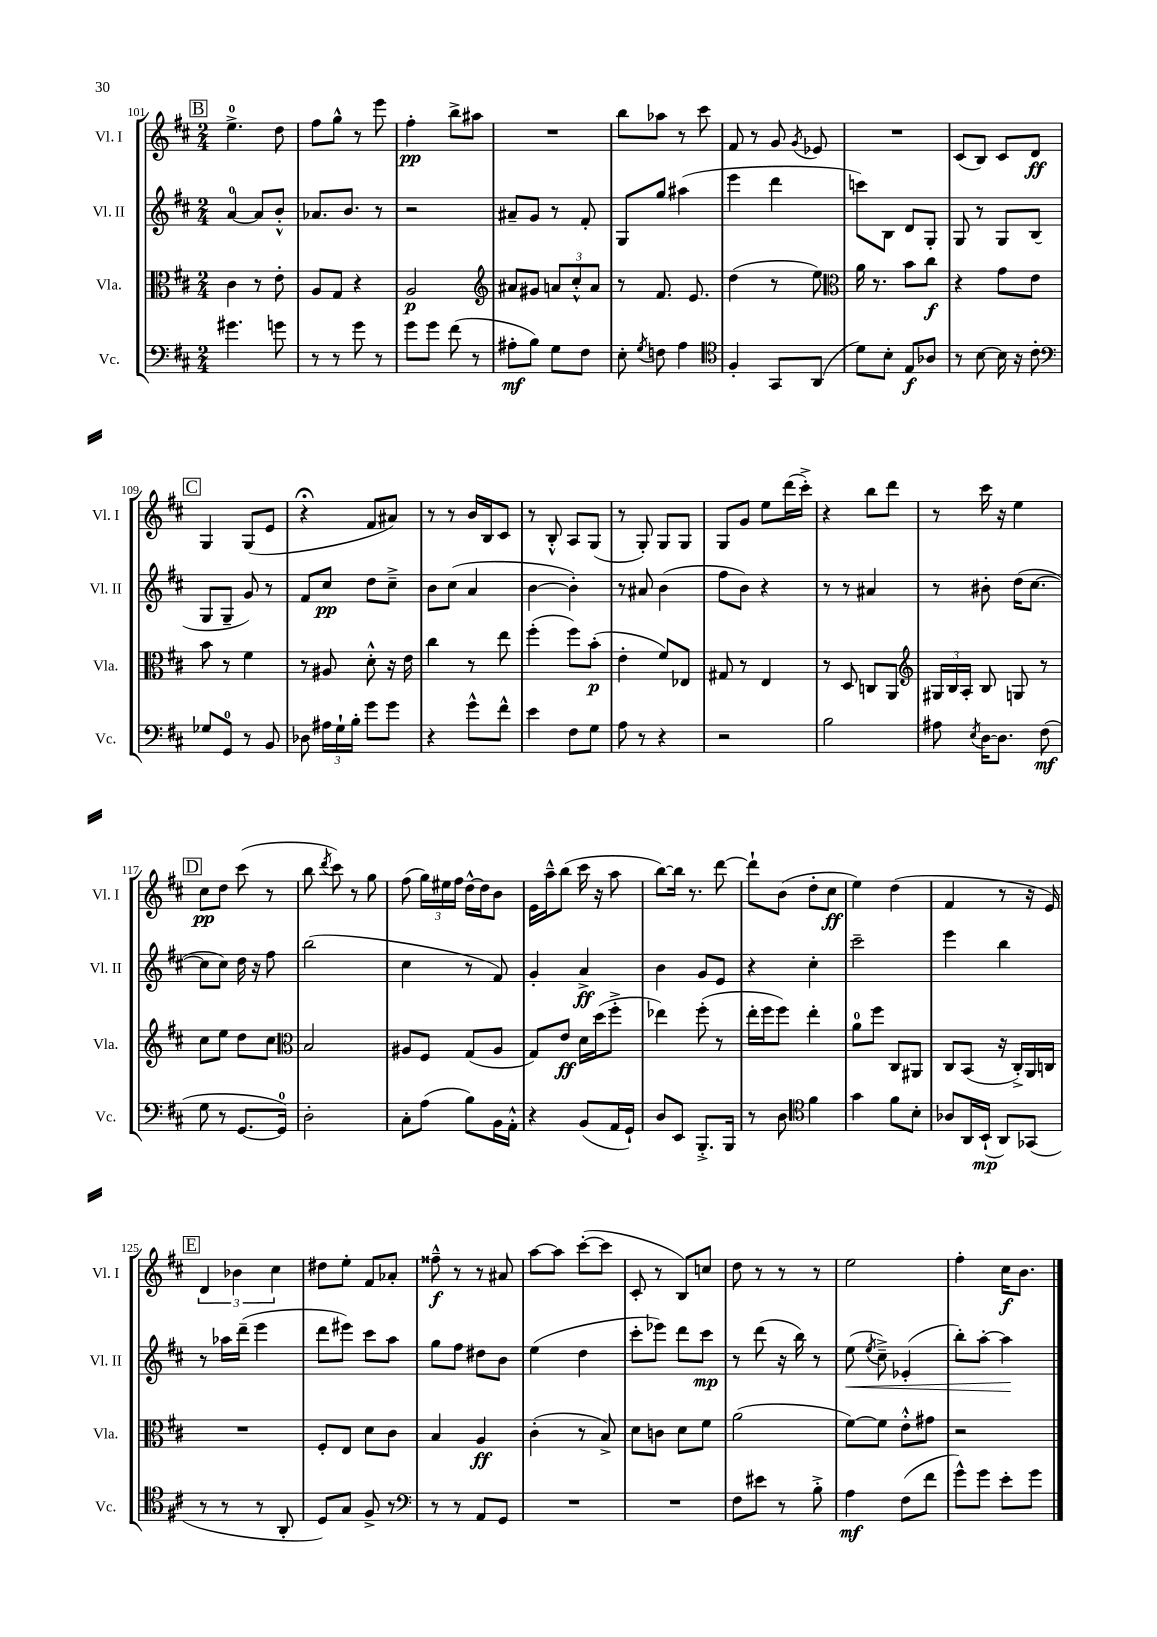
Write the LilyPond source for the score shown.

<<
\new StaffGroup <<
\new Staff = "s0" \with { instrumentName = "Vl. I" shortInstrumentName = "Vl. I" } {
    \clef treble \key d \major \numericTimeSignature \time 2/4
    \autoBeamOff \mark \markup { \box "B" } e''4.-0-> d''8 |
    fis''8[ g''8]-^ r8 e'''8 |
    fis''4-.\pp b''8[-> ais''8] |
    R2 |
    b''8[ aes''8] r8 cis'''8 |
    fis'8 r8 g'8 \acciaccatura { g'8 } ees'8 |
    R2 |
    cis'8[( b8]) cis'8[ d'8]\ff |
    \mark \markup { \box "C" } g4 g8[( e'8] |
    r4\fermata fis'8[ ais'8]) |
    r8 r8 b'16[ b16 cis'8] |
    r8 b8-.-^ a8[ g8]( |
    r8 g8-.) g8[ g8] |
    g8[ g'8] e''8[ d'''16( cis'''16]-.->) |
    r4 b''8[ d'''8] |
    r8 cis'''16 r16 e''4 |
    \mark \markup { \box "D" } cis''8[\pp d''8] cis'''8( r8 |
    b''8 \acciaccatura { d'''8 } cis'''8) r8 g''8 |
    fis''8( \tuplet 3/2 { g''16[) eis''16 fis''16] } d''16[~-^ d''16 b'8] |
    e'16[ a''16---^ b''8]( cis'''16 r16 a''8 |
    b''8[~) b''16] r8. d'''8~ |
    d'''8[-! b'8]( d''8[-. cis''8]\ff |
    e''4) d''4( |
    fis'4 r8 r16 e'16) |
    \mark \markup { \box "E" } \tuplet 3/2 { d'4 bes'4 cis''4 } |
    dis''8[ e''8]-. fis'8[ aes'8]-. |
    fisis''8---^\f r8 r8 ais'8 |
    a''8[~ a''8] cis'''8[~-.( cis'''8] |
    cis'8-. r8 b8[) c''8] |
    d''8 r8 r8 r8 |
    e''2 |
    fis''4-. cis''16[\f b'8.] \bar "|." |
}
\new Staff = "s1" \with { instrumentName = "Vl. II" shortInstrumentName = "Vl. II" } {
    \clef treble \key d \major \numericTimeSignature \time 2/4
    \autoBeamOff \mark \markup { \box "B" } a'4-0~ a'8[ b'8]-.-^ |
    aes'8.[ b'8.] r8 |
    r2 |
    ais'8[-- g'8] r8 fis'8-. |
    g8[ g''8] ais''4( |
    e'''4 d'''4 |
    c'''8[) b8] d'8[ g8]-. |
    g8 r8 g8[ b8]( |
    \mark \markup { \box "C" } g8[ g8]-- g'8) r8 |
    fis'8[ cis''8]\pp d''8[ cis''8]---> |
    b'8[ cis''8]( a'4 |
    b'4~ b'4-.) |
    r8 ais'8 b'4( |
    fis''8[ b'8]) r4 |
    r8 r8 ais'4 |
    r8 bis'8-. d''16[( cis''8.]~ |
    \mark \markup { \box "D" } cis''8[ cis''8]) d''16 r16 fis''8 |
    b''2( |
    cis''4 r8 fis'8) |
    g'4-. a'4->\ff |
    b'4 g'8[ e'8] |
    r4 cis''4-. |
    cis'''2-- |
    e'''4 b''4 |
    \mark \markup { \box "E" } r8 aes''16[ d'''16]--( e'''4 |
    d'''8[ eis'''8]) cis'''8[ a''8] |
    g''8[ fis''8] dis''8[ b'8] |
    e''4( d''4 |
    cis'''8[-. ees'''8]) d'''8[ cis'''8]\mp |
    r8 d'''8( r16 b''16) r8 |
    e''8\<( \acciaccatura { e''8 } cis''8--->) ees'4-.( |
    b''8[-.) a''8]~-. a''4\! \bar "|." |
}
\new Staff = "s2" \with { instrumentName = "Vla." shortInstrumentName = "Vla." } {
    \clef alto \key d \major \numericTimeSignature \time 2/4
    \autoBeamOff \mark \markup { \box "B" } cis'4 r8 e'8-. |
    a8[ g8] r4 |
    a2\p |
    \clef treble ais'8[ gis'8] \tuplet 3/2 { a'8[ cis''8-.-^ a'8] } |
    r8 fis'8. e'8. |
    d''4( r8 e''8) |
    \clef alto a'16 r8. b'8[ cis''8]\f |
    r4 g'8[ e'8] |
    \mark \markup { \box "C" } b'8 r8 fis'4 |
    r8 ais8 d'8-.-^ r16 e'16 |
    cis''4 r8 e''8 |
    fis''4-.( fis''8[) b'8]-.\p( |
    e'4-. fis'8[) ees8] |
    gis8 r8 e4 |
    r8 d8 c8[ a,8] |
    \clef treble \tuplet 3/2 { gis16[ b16 a16]-. } b8 g8 r8 |
    \mark \markup { \box "D" } cis''8[ e''8] d''8[ cis''8] |
    \clef alto b2 |
    ais8[ fis8] g8[( ais8] |
    g8[) e'8]\ff d'16[ d''16( fis''8]-.-> |
    ees''4) fis''8-.( r8 |
    e''16[-. fis''16 fis''8]) e''4-. |
    a'8[-0 fis''8] cis8[ ais,8] |
    cis8[ b,8]( r16 cis16[-.->) a,16 c16] |
    \mark \markup { \box "E" } R2 |
    fis8[-. e8] d'8[ cis'8] |
    b4 a4\ff |
    cis'4-.( r8 b8->) |
    d'8[ c'8] d'8[ fis'8] |
    a'2( |
    fis'8[~) fis'8] e'8[-.-^ gis'8] |
    r2 \bar "|." |
}
\new Staff = "s3" \with { instrumentName = "Vc." shortInstrumentName = "Vc." } {
    \clef bass \key d \major \numericTimeSignature \time 2/4
    \autoBeamOff \mark \markup { \box "B" } gis'4. g'8 |
    r8 r8 g'8 r8 |
    g'8[ g'8] fis'8( r8 |
    ais8[-.\mf b8]) g8[ fis8] |
    e8-. \acciaccatura { g8 } f8 a4 |
    \clef tenor fis4-. g,8[ a,8]( |
    d'8[) b8]-. e8[\f aes8] |
    r8 b8~ b16 r16 cis'8-. |
    \mark \markup { \box "C" } \clef bass ges8[ g,8]-0 r8 b,8 |
    des8 \tuplet 3/2 { ais16[ g16-! b16]-. } g'8[ g'8] |
    r4 g'8[-^ fis'8]-^ |
    e'4 fis8[ g8] |
    a8 r8 r4 |
    r2 |
    b2 |
    ais8 \acciaccatura { e8 } d16[~ d8.] fis8\mf( |
    \mark \markup { \box "D" } g8 r8 g,8.[~ g,16]-0) |
    d2-. |
    cis8[-. a8]( b8[) b,16 a,16]-.-^ |
    r4 b,8[( a,16 g,16]-!) |
    d8[ e,8] b,,8.[-.-> b,,16] |
    r8 d8 \clef tenor fis'4 |
    g'4 fis'8[ b8]-. |
    aes8[ a,16 b,16]-!\mp( a,8[) ges,8]( |
    \mark \markup { \box "E" } r8 r8 r8 a,8-. |
    d8[) g8] fis8-> r8 |
    \clef bass r8 r8 a,8[ g,8] |
    R2 |
    R2 |
    fis8[ eis'8] r8 b8-.-> |
    a4\mf fis8[( fis'8] |
    g'8[-^) g'8] e'8[-. g'8] \bar "|." |
}
>>
>>
\layout { \context { \Score currentBarNumber = #101 } }
